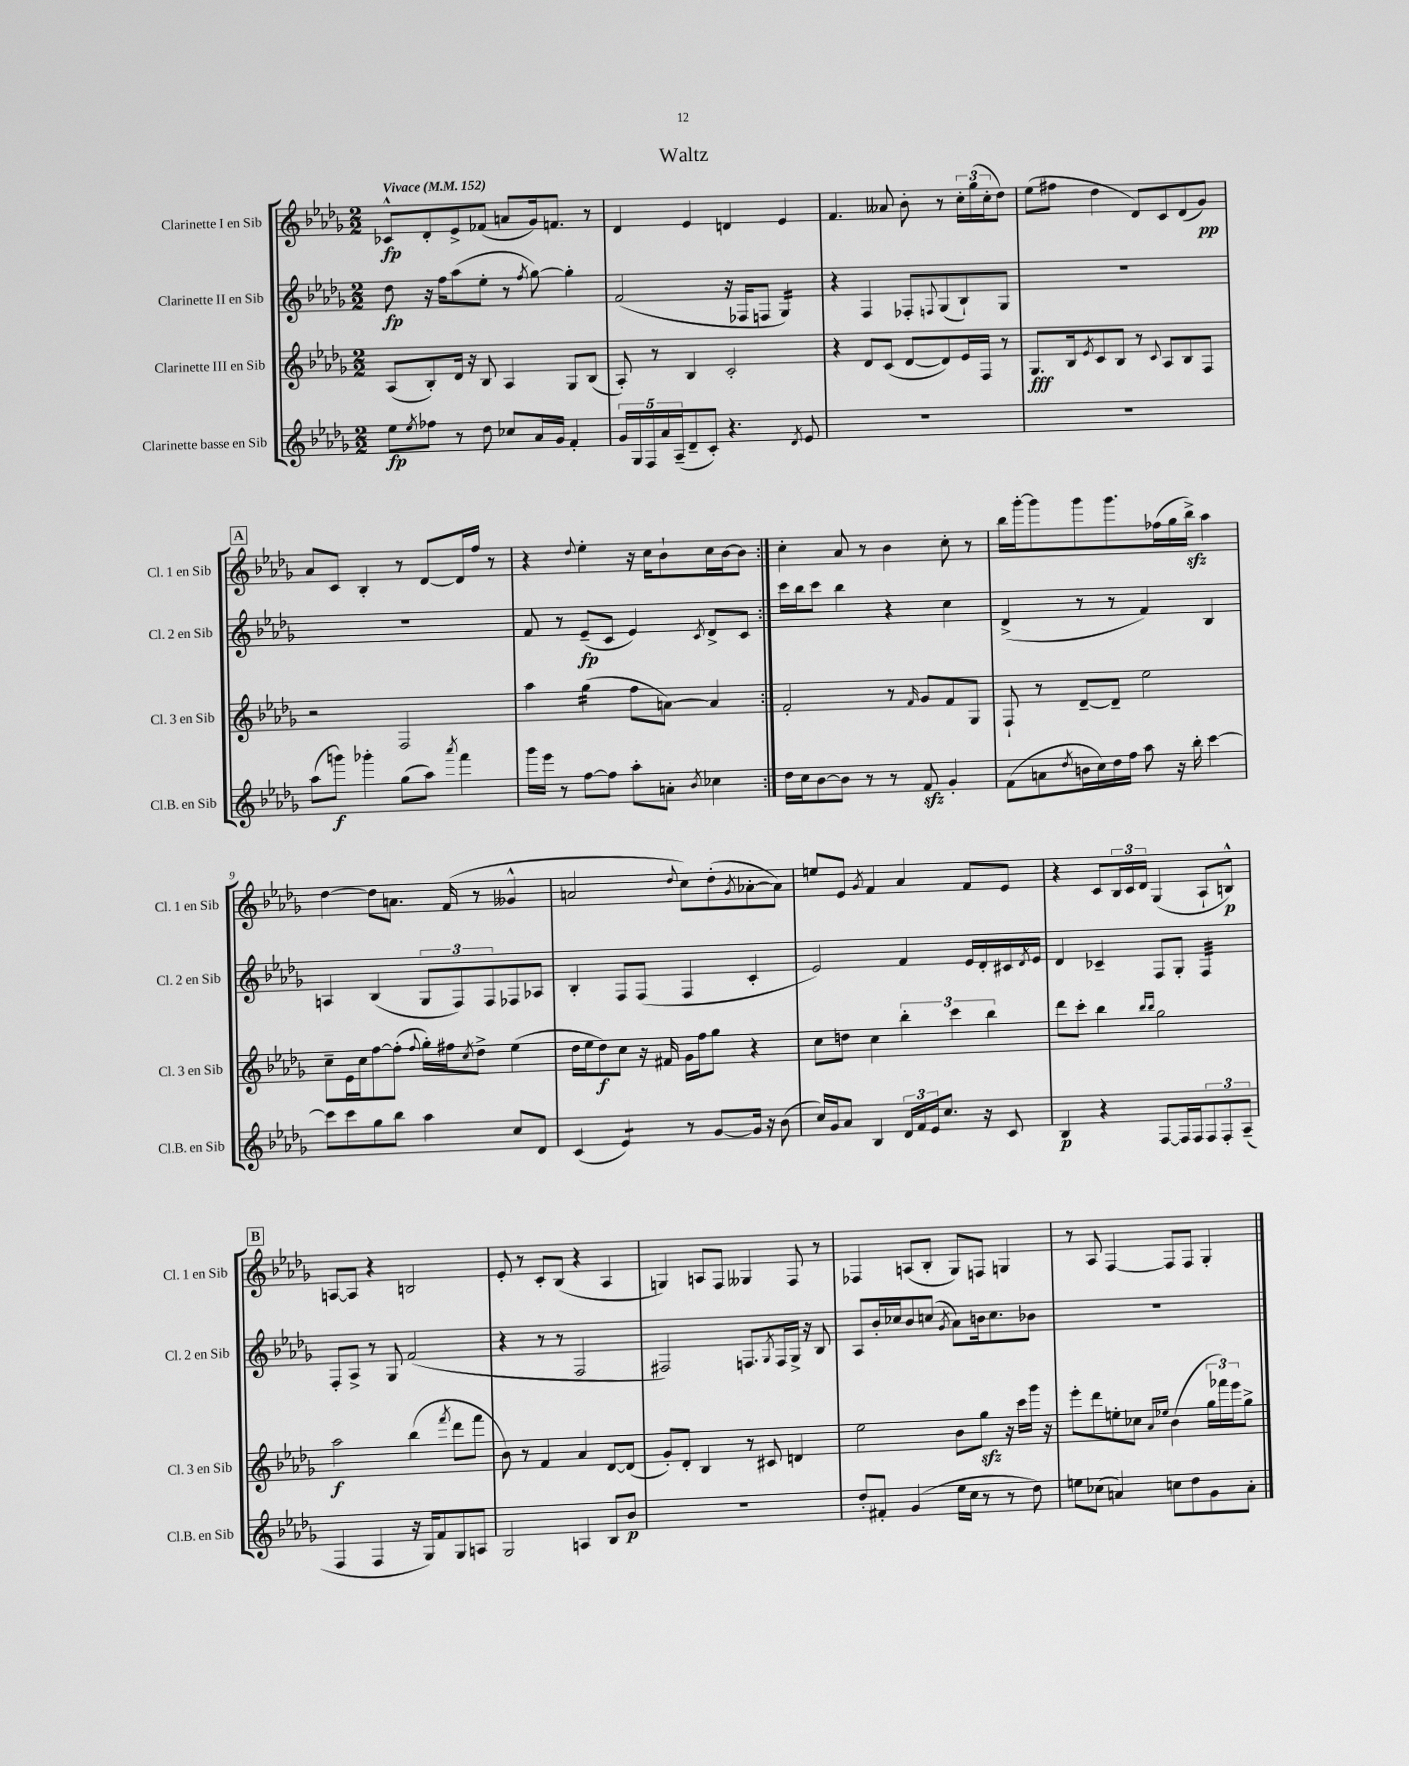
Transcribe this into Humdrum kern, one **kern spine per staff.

**kern	**kern	**kern	**kern
*staff4	*staff3	*staff2	*staff1
*clefG2	*clefG2	*clefG2	*clefG2
*k[b-e-a-d-g-]	*k[b-e-a-d-g-]	*k[b-e-a-d-g-]	*k[b-e-a-d-g-]
*M2/2	*M2/2	*M2/2	*M2/2
*MM152	*MM152	*MM152	*MM152
8ee-\L	(8A-/L	8dd-\	8c-^^/L
8qee-/	.	.	.
8ff-\J	8B-'/)	16r	8d-'/
.	.	16ff\LK	.
8r	16d-/Jk	(8aa-\	8e-^/
.	16r	.	.
8dd-\	8B-/	8ee-'\J	(8f-/J
8cc-/L	4A-/	8r	8a/L
.	.	8qff/	.
16a-/L	.	[8gg-\)	16g-/k)
16g-/JJ	.	.	8.f/J
4f'/	8G-/L	4gg-'\]	.
.	(8B-/J	.	8r
=	=	=	=
20g-/LL	8A-'/)	(2f/	4d-/
20G-/	.	.	.
20F/	.	.	.
.	8r	.	.
20a-/	.	.	.
(20A-~/J	.	.	.
8d-~/	4B-/	.	4e-/
8c'/J)	.	.	.
4.r	2c'/	16r	4d/
.	.	16F-/LK	.
.	.	8F/J	.
.	.	4G-/)	4e-/
8qd-/	.	.	.
8e-/	.	.	.
=	=	=	=
1r	4r	4r	4.f/
.	8d-/L	4F/	.
.	(8c/J	.	8a--/
.	[8d-/L	8F-'/L	8b-'\
.	.	8qqF/	.
.	8d-/])	(8G-/	8r
.	16e-/L	8B-`/)	24cc'\LL
.	.	.	(24gg-\
.	16F/JJ	.	.
.	.	.	24cc'\J
.	8r	8G-/J	8dd-\J)
=	=	=	=
1r	8.G-/L	1r	(8ee-\L
.	.	.	8ff#\J
.	16B-/k	.	.
.	8qe-/	.	.
.	8c/	.	4dd-\
.	8B-/J	.	.
.	8r	.	8d-/L)
.	8qqc/	.	.
.	8A-/L	.	8c/
.	8B-/	.	(8d-/
.	8F/J	.	8g-/J)
=	=	=	=
(8aa-\L	2r	1r	8a-/L
8ggg\J)	.	.	8c/J
4ggg-'\	.	.	4B-'/
(8gg-\L	2F/	.	8r
8aa-\J)	.	.	[8d-/L
8qaaa-/	.	.	.
4fff\	.	.	16d-/]L
.	.	.	16ff/JJ
.	.	.	8r
=	=	=	=
16ggg-\LL	4aa-\	8f/	4r
16eee-\JJ	.	.	.
8r	.	8r	.
.	.	.	8qqdd-/
[8ff\L	(4gg-\	(8e-~/L	4ee-'\
8ff\]J	.	8c/J	.
8aa-'\L	8ff\L	4e-/)	16r
.	.	.	16cc\LK
8a'\J	[8a\J)	.	8b-`\
8qb-/	.	8qc/	.
4cc-\	4a/]	8d-^/L	16cc\L
.	.	.	[16b-\J
.	.	8c/J	8b-\]J
=:|!	=:|!	=:|!	=:|!
16dd-\LL	2f'/	16ccc\LL	4cc'\
16cc\J	.	16bb-\J	.
[8b-\	.	8ccc\J	.
8b-\]J	.	4bb-\	8a-/
8r	.	.	8r
8r	8r	4r	4b-\
.	16qqf/	.	.
8f/	8g-/L	.	.
4g-'/	8f/	4cc\	8cc'\
.	8G-/J	.	8r
=	=	=	=
(8f\L	8F`/	(4d-^/	16bb-\LL
.	.	.	[16ggg-'\J
8a\	8r	.	8ggg-\]
8qdd-/	.	.	.
16b\L	[8d-~/L	8r	8ggg-\
16cc\)	.	.	.
16dd-\	8d-~/]J	8r	8.ggg-\
16ff\JJ	.	.	.
8aa-\	2ee-\	4f/)	.
.	.	.	(16ff-\L
16r	.	.	16gg-\
16bb-'\	.	.	16bb-^\JJ)
[4ccc\	.	4B-/	4aa-\
=	=	=	=
8ccc\]L	8cc~\L	4A/	[4dd-\
8ccc\	16e-\L	.	.
.	16cc\J	.	.
8gg-\	[8ff\	(4B-/	8dd-\]L
8bb-\J	(8ff'\]J	.	8.a\J
.	8qqff/	.	.
4aa-\	16gg-'\LL)	12G-/L	.
.	16ff#\J	.	(16f/
.	.	12F/)	.
.	8qcc/	.	.
.	8dd-^\J	.	8r
.	.	12F/	.
8cc/L	(4ee-\	8F-/	4g--^^/
8d-/J	.	8A-/J	.
=	=	=	=
(4c/	16dd-\LL	4B-'/	2a/
.	16ee-\J	.	.
.	8dd-\)	.	.
4e-/)	8cc\J	8F/L	.
.	16r	(8F/J	.
.	16f#/	.	.
.	.	.	8qqdd-/
8r	16g-\LL	4F/	8cc\L)
.	16ff\J	.	.
[8g-/L	8gg-\J	.	(8dd-'\
.	.	.	8qg-/
16g-/]Jk	4r	4c'/	[8a-'\
16r	.	.	.
(8b-\	.	.	8a-\]J)
=	=	=	=
16cc/LL)	8cc\L	2e-/)	8ee/L
16g-/J	.	.	.
8a-/J	8dd\J	.	8e-/J
.	.	.	8qg-/
4B-/	4cc\	.	4f/
24d-/LL	6bb-'\	4f/	4a-/
24f/	.	.	.
24e-/J	.	.	.
8.cc/J	.	.	.
.	6ccc\	.	.
.	.	16e-/LL	8f/L
16r	.	16d-'/	.
.	6bb-\	.	.
8c/	.	16c#/	8e-/J
.	.	8qd-/	.
.	.	16e-/JJ	.
=	=	=	=
4B-/	8ddd-\L	4d-/	4r
.	8ccc'\J	.	.
4r	4bb-\	4c-~/	8c/L
.	.	.	24B-/L
.	.	.	24c/
.	.	.	24d-/JJ
.	16qqbb-/LL	.	.
.	16qqbb-/JJ	.	.
[8F/L	2gg-\	8F/L	(4G-/
16F/]L	.	8G-'/J	.
16F/J	.	.	.
12F/	.	4F/	8A-`/L
12F'/	.	.	.
.	.	.	8B^^/J)
(12A-~/J	.	.	.
=	=	=	=
4F/	2aa-\	8F'/L	[8A/L
.	.	8A-^/J	8A/]J
4F/	.	8r	4r
.	.	8G-/	.
16r	(4bb-\	(2f/	2B/
16G-/LK)	.	.	.
8f/	.	.	.
.	8qfff/	.	.
8G-/	8ddd-\L	.	.
8A/J	8fff\J	.	.
=	=	=	=
2G-/	8b-\)	4r	8e-'/
.	8r	.	8r
.	4f/	8r	8c'/L
.	.	8r	(8B-/J
4A/	4a-/	2F/	4r
8B-/L	[8d-/L	.	4A-/
8b-/J	(8d-/]J	.	.
=	=	=	=
1r	8g-'/L)	2F#/)	4G/)
.	8d-'/J	.	.
.	4B-/	.	8A/L
.	.	.	8F/J
.	8r	8.F/L	4G--/
.	8c#/	.	.
.	.	8qG-/	.
.	.	16F/L	.
.	4d/	16G-^/JJ	8F/
.	.	16r	.
.	.	8B-/	8r
=	=	=	=
8dd-'/L	2ee-\	8A-/L	4F-/
8f#'/J	.	16b-'/L	.
.	.	16cc-/J	.
(4g-/	.	8b-/	(8A/L
.	.	(8cc/J	8B-'/J
.	.	8qg-/	.
16ee-\LL	8b-\L	8a-\L)	8G-/L)
16cc\JJ	.	.	.
8r	8gg-\J	16b\k	8F/J
.	.	8.cc\	.
8r	16r	.	4G/
.	16ccc\LL	.	.
8dd-\)	16ggg-\JJ	8b-\J	.
.	16r	.	.
=	=	=	=
8ee\L	8eee-'\L	1r	8r
(8cc-\J	8ddd-\	.	8A-/
4a/)	8ee'\	.	[4F/
.	8cc-\J	.	.
.	16qqa-/LL	.	.
.	16qqee-/JJ	.	.
8cc\L	(4b-\	.	8F/]L
8dd-\	.	.	8F/J
8g-\	24gg-\LL	.	4G-'/
.	24fff-\)	.	.
.	24eee-\J	.	.
8a'\J	8gg-^\J	.	.
==	==	==	==
*-	*-	*-	*-
